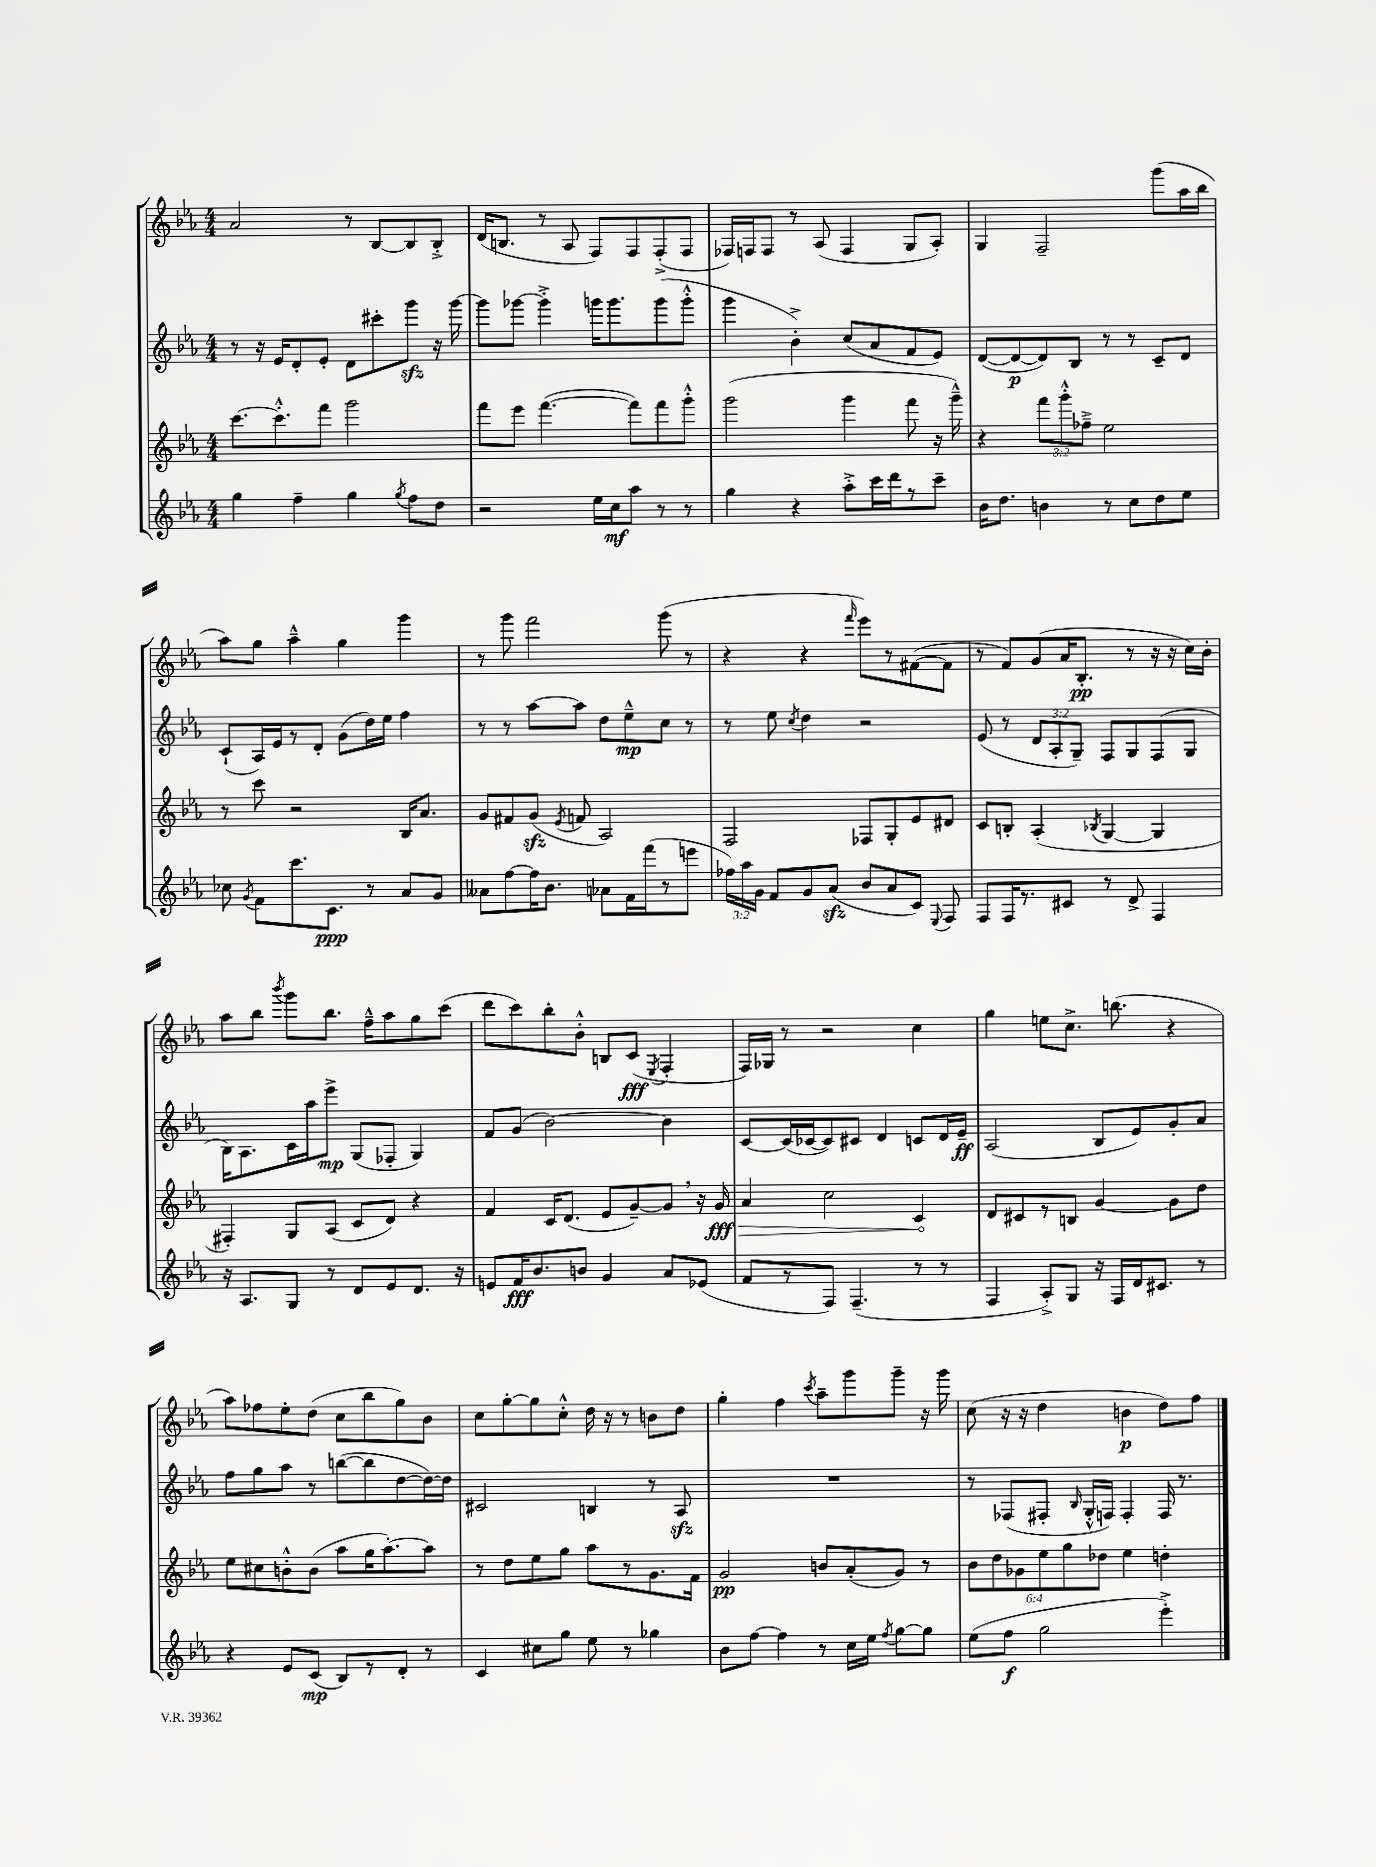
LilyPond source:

<<
\new StaffGroup <<
\new Staff = "s0" {
    \clef treble \key ees \major \numericTimeSignature \time 4/4
    \autoBeamOff aes'2 r8 bes8[~ bes8 bes8]-.-> |
    d'16[( b8.] r8 aes8 f8[) f8 f8-.->( f8] |
    fes16[) f16 f8] r8 aes8( f4 g8[ aes8]-.) |
    g4 f2-- g'''8[( aes''16 bes''16] |
    aes''8[) g''8] aes''4---^ g''4 g'''4 |
    r8 g'''8 f'''2 g'''8( r8 |
    r4 r4 \grace { f'''16 } ees'''8[) r8 fis'8~( fis'8] |
    r8 f'8[) g'8( aes'16 bes8.]-.\pp r8 r16 r16 c''16[) bes'16]-. |
    aes''8[ bes''8] \acciaccatura { bes'''8 } g'''8[ bes''8.] f''16[---^ aes''8 g''8 c'''8]( |
    d'''8[ c'''8) bes''8-. bes'8]-.-^ b8[ c'8]\fff( \acciaccatura { ees8 } f4-. |
    f16[) ges16] r8 r2 c''4 |
    g''4 e''8[ c''8.]-> b''8.( r4 |
    aes''8[) fes''8 ees''8-. d''8]( c''8[ bes''8 g''8) bes'8] |
    c''8[ g''8~-. g''8 c''8]-.-^ d''16 r16 r8 b'8[ d''8] |
    g''4-. f''4 \acciaccatura { c'''8 } aes''8[-- g'''8 g'''8]-- r16 g'''16 |
    c''8( r16 r16 d''4 b'4\p d''8[) f''8] \bar "|." |
}
\new Staff = "s1" {
    \clef treble \key ees \major \numericTimeSignature \time 4/4 \override Staff.TupletNumber.text = #tuplet-number::calc-fraction-text
    \autoBeamOff r8 r16 ees'16[ d'8-. ees'8]-. d'8[ cis'''8-. g'''8]\sfz r16 g'''16~ |
    g'''8[ ges'''8]~ ges'''4-.-> g'''16[ g'''8. g'''8( g'''8]-.-^ |
    g'''4 bes'4-.->) c''8[( aes'8 f'8 ees'8]) |
    d'8[~( d'8~\p d'8) bes8] r8 r8 c'8[-- d'8] |
    c'8[-!( aes16) ees'16 r8 d'8]-. g'8[( d''16) ees''16] f''4 |
    r8 r8 aes''8[~ aes''8] d''8[ ees''8---^\mp c''8] r8 |
    r8 ees''8 \acciaccatura { c''8 } d''4 r2 |
    ees'8( r8 \tuplet 3/2 { d'8[ aes8-. g8]--) } f8[ g8 f8( g8] |
    bes16[) aes8. c'16 aes''16 ees'''8]->\mp g8[( fes8]-. g4) |
    f'8[ g'8]( bes'2~) bes'4 |
    c'8[~ c'16( ces'16~ ces'8) cis'8] d'4 c'8[ d'16 ees'16]--\ff |
    aes2( bes8[ ees'8) g'8-. aes'8] |
    f''8[ g''8 aes''8] r8 b''8[~( b''8 d''8~ d''16~) d''16] |
    cis'2 b4 r8 aes8\sfz |
    R1 |
    r8 fes8[( fis8]-. \grace { bes16 } g16[-.-^ f16]) f4-. f16 r8. \bar "|." |
}
\new Staff = "s2" {
    \clef treble \key ees \major \numericTimeSignature \time 4/4 \override Staff.TupletNumber.text = #tuplet-number::calc-fraction-text
    \autoBeamOff c'''8.[~ c'''8.-.-^ f'''8] g'''2 |
    f'''8[ ees'''8] f'''4.~( f'''8[) f'''8 g'''8]-.-^ |
    g'''2( g'''4 f'''8 r16 g'''16---^) |
    r4 \tuplet 3/2 { f'''8[ g'''8-.-^ fes''8]---> } ees''2 |
    r8 c'''8 r2 bes16[ aes'8.] |
    g'8[ fis'8 g'8]\sfz( \acciaccatura { ees'8 } f'8 aes2) |
    f2 fes8[ g8-. ees'8 dis'8] |
    c'8[ b8]-. aes4-.( \acciaccatura { bes8 } g4~ g4 |
    fis4-.) g8[ aes8]( c'8[ d'8]) r4 |
    f'4 c'16[ d'8.]( ees'8[ g'8~--) g'8] \breathe r16 \once \override Hairpin.circled-tip = ##t g'16\fff\> |
    aes'4 c''2 c'4\! |
    d'8[ cis'8 r8 b8] g'4~ g'8[ d''8] |
    ees''8[ cis''8 b'8-.-^ b'8]( aes''8[ g''16 aes''8.~-.) aes''8] |
    r8 d''8[ ees''8 g''8] aes''8[ r8 g'8. f'16] |
    g'2\pp b'8[ aes'8-.( g'8]) r8 |
    \tuplet 6/4 { bes'8[ d''8 ges'8 ees''8 g''8 des''8] } ees''4 d''4-. \bar "|." |
}
\new Staff = "s3" {
    \clef treble \key ees \major \numericTimeSignature \time 4/4 \override Staff.TupletNumber.text = #tuplet-number::calc-fraction-text
    \autoBeamOff g''4 f''4-- g''4 \acciaccatura { g''8 } f''8[ d''8] |
    r2 ees''16[ c''16\mf aes''8] r8 r8 |
    g''4 r4 aes''8[-.-> c'''16 d'''16 r8 c'''8]-- |
    bes'16[ d''8.] b'4 r8 c''8[ d''8 ees''8] |
    ces''8 \acciaccatura { g'8 } f'8[ c'''8. c'8.]\ppp r8 aes'8[ g'8] |
    aeses'8[ f''8~ f''16 bes'8.] aes'8[ f'16 f'''16( r8 e'''8] |
    \tuplet 3/2 { fes''16[) aes''16 g'16] } f'8[ g'8 aes'8]\sfz( bes'8[ aes'8 c'8]) \appoggiatura { ees8 } f8 |
    f8[ f16 r8. cis'8] r8 d'8-> f4 |
    r16 aes8.[ g8] r8 d'8[ ees'8 d'8.] r16 |
    e'8[ f'16\fff bes'8. b'8] g'4 aes'8[ ees'8]( |
    f'8[ r8 f8]) f4.--( r8 r8 |
    f4 aes8[-.->) g8] r16 f16[ d'16 cis'8.] r8 |
    r4 ees'8[ c'8]\mp( bes8[) r8 d'8]-. r8 |
    c'4 cis''8[ g''8] ees''8 r8 ges''4 |
    bes'8[ f''8]~ f''4 r8 c''16[ ees''16] \acciaccatura { f''8 } g''8[~ g''8] |
    ees''8[( f''8]\f g''2 ees'''4-.->) \bar "|." |
}
>>
>>
\layout { \context { \Score \remove "Bar_number_engraver" } }
